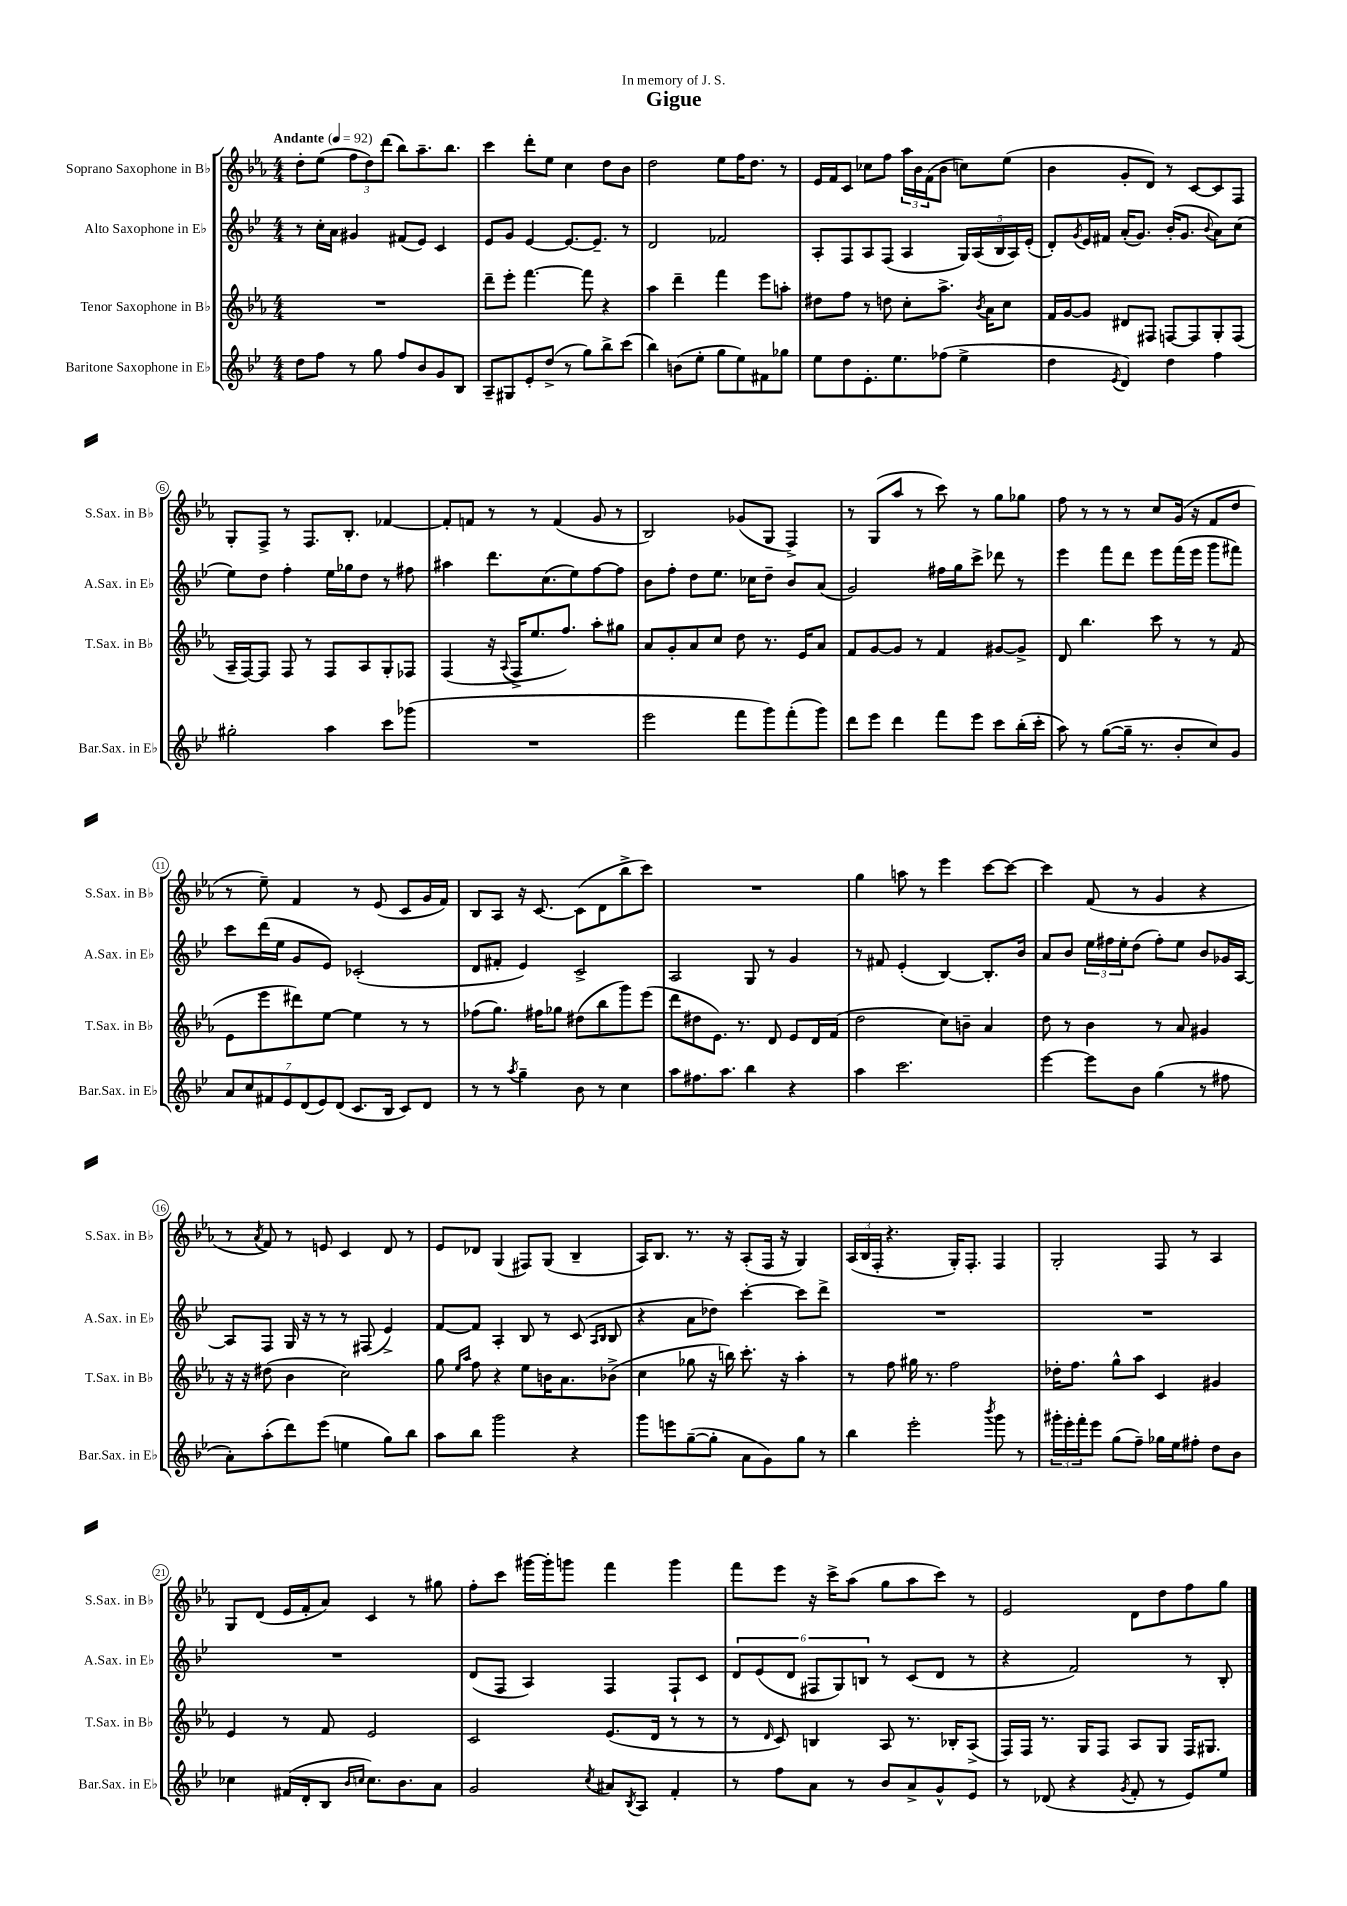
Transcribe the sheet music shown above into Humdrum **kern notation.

**kern	**kern	**kern	**kern
*staff4	*staff3	*staff2	*staff1
*clefG2	*clefG2	*clefG2	*clefG2
*k[b-e-]	*k[b-e-a-]	*k[b-e-]	*k[b-e-a-]
*M4/4	*M4/4	*M4/4	*M4/4
*MM92	*MM92	*MM92	*MM92
8dd	1r	8r	8dd'
8ff	.	16cc'	(8ee-
.	.	16a	.
8r	.	4g#	12ff
.	.	.	12dd)
8gg	.	.	.
.	.	.	(12ddd
8ff	.	(8f#	8bb-)
8b-	.	8e-)	8.aa-~
8g	.	4c	.
.	.	.	8.bb-
8B-	.	.	.
=	=	=	=
8A~	8ddd~	8e-	4ccc
8G#	8eee-'	8g	.
8e-'	[4.fff	[4e-	8ddd'
(8dd^	.	.	8ee-
8r	.	8.e-_	4cc
8gg)	8fff]	.	.
.	.	8.e-~]	.
8bb-^	4r	.	8dd
(8ccc	.	8r	8b-
=	=	=	=
4bb-)	4aa-	2d	2dd
(8b	4ddd~	.	.
8ee-'	.	.	.
8gg	4fff	2f-	8ee-
8ee-)	.	.	16ff
.	.	.	8.dd
8f#	8eee-	.	.
8gg-	8aa'	.	8r
=	=	=	=
8ee-	8dd#	8A'	16e-
.	.	.	16f
8dd	8ff	8F	8c
8.e-'	8r	8A	8cc-
.	8dd	(8F	8ff
8.ee-	.	.	.
.	8cc'	4A	24aa-
.	.	.	24b-
.	.	.	(24f
(8ff-	8.aa-^	.	8b-
4ee-^	.	20G)	8cc)
.	.	(20A	.
.	8qb-	.	.
.	16a-	.	.
.	.	20B-	.
.	8cc	.	(8ee-
.	.	20A)	.
.	.	(20e-'	.
=	=	=	=
4dd	16f	8d')	4b-
.	[16g	.	.
.	.	8qg	.
.	8g]	16e-	.
.	.	16f#	.
8qe-	.	.	.
4d)	8d#	(16a'	8g'
.	.	8.g)	.
.	8F#	.	8d)
4dd	[8F	(16b-'	8r
.	.	8.g	.
.	8F]	.	[8c
.	.	8qqb-	.
4ff	8G'	8a)	8c]
.	(8F	(8cc	8F
=	=	=	=
2gg#'	16A-~	8ee-)	8G'
.	[16F)	.	.
.	8F]	8dd	8F^
.	8F	4ff'	8r
.	8r	.	8.F
4aa	8F	16ee-	.
.	.	16gg-	8.B-'
.	8A-	8dd	.
8ccc	8G'	8r	[4f-
(8ggg-	8F-	8ff#	.
=	=	=	=
1r	(4F	4aa#	8f-']
.	.	.	8f
.	16r	8.ddd	8r
.	8qqA-	.	.
.	16F^	.	.
.	8.ee-	.	8r
.	.	(8.cc	.
.	.	.	(4f
.	8.ff)	.	.
.	.	8ee-)	.
.	8aa-'	[8ff	8g
.	8gg#	8ff]	8r
=	=	=	=
2eee-	8a-	8b-	2B-)
.	8g'	8ff'	.
.	8a-	8dd	.
.	8cc	8.ee-	.
8fff	8dd	.	(8g-
.	.	16cc-	.
8ggg)	8.r	8dd~	8G
(8fff'	.	8b-	4F^)
.	16e-	.	.
8ggg)	8a-	(8a	.
=	=	=	=
8ddd	8f	2g)	8r
8eee-	[8g	.	(8G
4ddd	8g]	.	8aa-
.	8r	.	8r
8fff	4f	16ff#	8ccc)
.	.	16gg	.
8eee-	.	8ccc^	8r
8ccc	[8g#	8ddd-	8gg
(16bb-'	8g#^]	8r	8gg-
16ccc'	.	.	.
=	=	=	=
8aa)	8d	4eee-	8ff
8r	4.bb-	.	8r
([8gg	.	8fff	8r
16gg~]	.	8ddd	8r
8.r	.	.	.
.	8ccc	8eee-	8cc
8b-'	8r	(16fff	(16g
.	.	16eee-	16r
8cc)	8r	8ggg	8f
8g	(8f	8fff#)	8dd
=	=	=	=
14a	8e-	8ccc	8r
14cc	.	.	.
.	8eee-	(16ddd	8ee-~)
14f#	.	.	.
.	.	16ee-	.
14e-	.	.	.
.	8ddd#)	8g	4f
(14d	.	.	.
14e-)	.	.	.
.	[8ee-	8e-)	.
(14d	.	.	.
8.c	4ee-]	(2c-'	8r
.	.	.	(8e-
16B-	.	.	.
8c)	8r	.	8c
8d	8r	.	16g
.	.	.	16f)
=	=	=	=
8r	(8ff-	8d	8B-
8r	8.gg)	8f#'	8A-
8qaa	.	.	.
4gg~	.	4e-)	16r
.	16ff#	.	[8.c
.	8gg-	.	.
8b-	(8dd#	2c^	(8c]
8r	8bb-	.	8d
4cc	8ggg)	.	8bb-^
.	(8eee-	.	8ccc)
=	=	=	=
8aa	8ddd	2A	1r
8.ff#	8dd#	.	.
.	8.e-)	.	.
8.aa	.	.	.
.	8.r	.	.
4bb-	.	8G	.
.	8d	8r	.
4r	8e-	4g	.
.	16d	.	.
.	(16f	.	.
=	=	=	=
4aa	2dd	8r	4gg
.	.	8f#	.
2.ccc	.	(4e-'	8aa
.	.	.	8r
.	8cc)	[4B-)	4eee-
.	8b~	.	.
.	4a-	8.B-']	[8ccc
.	.	.	8ccc_
.	.	16b-	.
=	=	=	=
[4eee-	8dd	8a	4ccc]
.	8r	8b-	.
8eee-]	4b-	24ee-	(8f
.	.	24ff#	.
.	.	24ee-'	.
8b-	.	(8dd	8r
(4gg	8r	8ff#')	4g
.	8a-	8ee-	.
8r	4g#	8b-	4r
8ff#	.	16g-	.
.	.	[16A	.
=	=	=	=
8a')	16r	8A]	8r
.	16r	.	.
.	.	.	8qa-
(8aa'	(8dd#	8F	8f)
8ddd)	4b-	16G	8r
.	.	16r	.
(8eee-	.	8r	8e
4ee	2cc)	8r	4c
.	.	(8F#	.
8gg)	.	4e-^)	8d
8bb-	.	.	8r
=	=	=	=
8aa	8gg	[8f	8e-
.	16qqee-	.	.
.	16qqaa-	.	.
8bb-	8ff	8f]	8d-
2ggg	4r	4A'	(4G
.	8ee-	8B-	8F#)
.	16b	8r	(8G
.	8.a-	.	.
4r	.	(8c	4B-~
.	.	16qqA	.
.	.	16qqB-	.
.	(8b-^	8B-	.
=	=	=	=
8ggg	4cc	4r	16A-)
.	.	.	8.B-
8eee	.	.	.
([8gg~	8gg-	8a	8.r
8gg']	16r	8dd-)	.
.	16bb)	.	16r
8a	8.ccc'	[4ccc'	(8A-'
8g)	.	.	16F
.	16r	.	16r
8gg	4aa-'	8ccc]	4G)
8r	.	8ddd^	.
=	=	=	=
4bb-	8r	1r	(24A-
.	.	.	24B-
.	.	.	24F'
.	8ff	.	4.r
2eee-'	16gg#	.	.
.	8.r	.	.
.	2ff	.	16G')
.	.	.	8.F'
8qbbb-	.	.	.
8ggg	.	.	4F
8r	.	.	.
=	=	=	=
24ggg#'	16dd-'	1r	2G'
24eee-'	.	.	.
.	8.ff	.	.
24fff'	.	.	.
8eee-	.	.	.
(8gg	8gg^^	.	.
8ff~)	8aa-	.	.
16gg-	4c	.	8F
16ee-	.	.	.
8ff#'	.	.	8r
8dd	4g#	.	4A-
8b-	.	.	.
=	=	=	=
4cc-	4e-	1r	8G
.	.	.	(8d
(16f#	8r	.	16e-
16d'	.	.	16f'
8B-	8f	.	8a-)
16qqb-	.	.	.
16qqcc	.	.	.
8.cc)	2e-	.	4c
8.b-	.	.	.
.	.	.	8r
8a	.	.	8gg#
=	=	=	=
2g	2c	(8d	8ff'
.	.	8F	8ccc
.	.	4A)	[16ggg#
.	.	.	16ggg#']
.	.	.	8ggg
8qcc	.	.	.
8a#	(8.e-	4F	4fff
8qB-	.	.	.
8A	.	.	.
.	16d	.	.
4f'	8r	8F`	4ggg
.	8r	8c	.
=	=	=	=
8r	8r	12d	8fff
.	.	(12e-	.
.	16qqd	.	.
8ff	8c)	.	8eee-
.	.	12d	.
8a	4B	12F#	16r
.	.	.	16ccc^
.	.	12G)	.
8r	.	.	(8aa-
.	.	12B	.
8b-	8A-	8r	8gg
8a^	8.r	(8c	8aa-
8g^^	.	8d	8ccc)
.	16B-'	.	.
8e-	(8A-^	8r	8r
=	=	=	=
8r	16F)	4r	2e-
.	16F	.	.
(8d-	8.r	.	.
4r	.	2f)	.
.	16G	.	.
.	8F	.	.
8qg	.	.	.
8f'	8A-	.	8d
8r	8G	.	8dd
8e-)	16F	8r	8ff
.	8.G#	.	.
8ee-	.	8B-'	8gg
==	==	==	==
*-	*-	*-	*-
